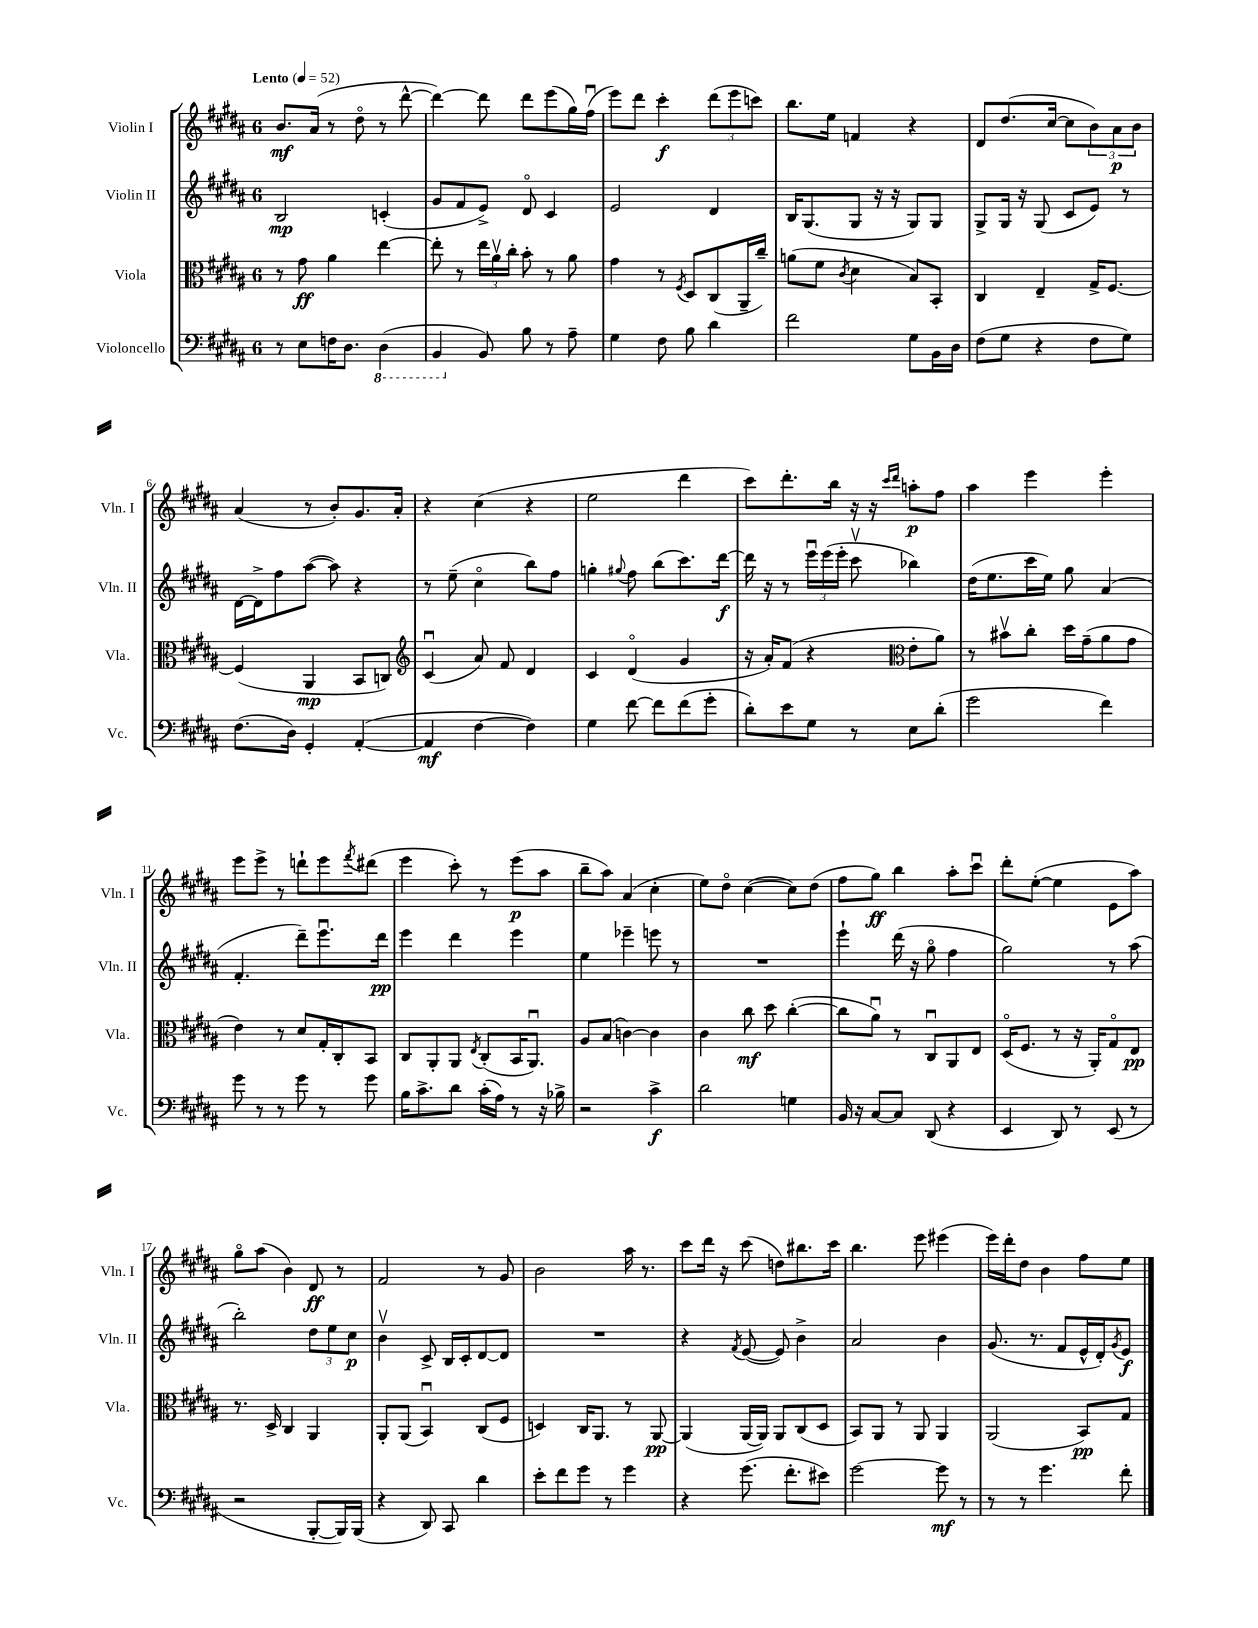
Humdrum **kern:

**kern	**dynam	**kern	**dynam	**kern	**dynam	**kern	**dynam
*part4	*part4	*part3	*part3	*part2	*part2	*part1	*part1
*staff4	*staff4	*staff3	*staff3	*staff2	*staff2	*staff1	*staff1
*I"Violoncello	*	*I"Viola	*	*I"Violin II	*	*I"Violin I	*
*I'Vc.	*	*I'Vla.	*	*I'Vln. II	*	*I'Vln. I	*
*clefF4	*	*clefC3	*	*clefG2	*	*clefG2	*
*k[f#c#g#d#a#]	*	*k[f#c#g#d#a#]	*	*k[f#c#g#d#a#]	*	*k[f#c#g#d#a#]	*
*M6/8	*	*M6/8	*	*M6/8	*	*M6/8	*
*MM52	*	*MM52	*	*MM52	*	*MM52	*
=1	=1	=1	=1	=1	=1	=1	=1
!	!	!	!	!	!	!LO:TX:a:B:t=Lento	!
8r	.	8r	.	2B/	mp	8.b/L	mf
8E\L	.	8g#\	ff	.	.	.	.
.	.	.	.	.	.	(16a#/Jk	.
16Fn\K	.	4a#\	.	.	.	8r	.
8.D#\J	.	.	.	.	.	.	.
.	.	.	.	.	.	8dd#\	.
*8ba	*	*	*	*	*	*	*
(4DD#\	.	[4ee\	.	(4cn'/	.	8r	.
.	.	.	.	.	.	[8ddd#^^\	.
=2	=2	=2	=2	=2	=2	=2	=2
4BBB/	.	8ee'\]	.	8g#/L	.	4ddd#\_)	.
.	.	8r	.	8f#/	.	.	.
*X8ba	*	*	*	*	*	*	*
8BB/)	.	24ee\LL	.	8e^/J)	.	8ddd#\]	.
.	.	24a#v\	.	.	.	.	.
.	.	24cc#'\JJ	.	.	.	.	.
8B\	.	8b'\	.	8d#/	.	8ddd#\L	.
8r	.	8r	.	4c#/	.	(8eee\	.
8A#~\	.	8a#\	.	.	.	16gg#\L)	.
.	.	.	.	.	.	(16ff#u\JJ	.
=3	=3	=3	=3	=3	=3	=3	=3
4G#\	.	4g#\	.	2e/	.	8eee\L)	.
.	.	.	.	.	.	8ddd#\J	.
8F#\	.	8r	.	.	.	4ccc#'\	f
.	.	8qF#/	.	.	.	.	.
8B\	.	8D#/L	.	.	.	.	.
4d#\	.	(8C#/	.	4d#/	.	(12ddd#\L	.
.	.	.	.	.	.	12eee\	.
.	.	16AA#~/L	.	.	.	.	.
.	.	.	.	.	.	12cccn\J)	.
.	.	16cc#~/JJ)	.	.	.	.	.
=4	=4	=4	=4	=4	=4	=4	=4
2f#\	.	(8an\L	.	16B/KL	.	8.bb\L	.
.	.	.	.	(8.G#/	.	.	.
.	.	8f#\J	.	.	.	.	.
.	.	.	.	.	.	16ee\Jk	.
.	.	8qc#/	.	.	.	.	.
.	.	4d#\	.	8G#/J	.	4fn/	.
.	.	.	.	16r	.	.	.
.	.	.	.	16r	.	.	.
8G#\L	.	8B/L)	.	8G#/L)	.	4r	.
16BB\L	.	8BB'/J	.	8G#/J	.	.	.
16D#\JJ	.	.	.	.	.	.	.
=5	=5	=5	=5	=5	=5	=5	=5
(8F#\L	.	4C#/	.	8G#^/L	.	8d#/L	.
8G#\J	.	.	.	16G#/Jk	.	(8.dd#/	.
.	.	.	.	16r	.	.	.
4r	.	4E~/	.	(8G#/	.	.	.
.	.	.	.	.	.	[16cc#/Jk	.
.	.	.	.	8c#/L	.	8cc#\L]	.
8F#\L	.	16G#^/KL	.	8e/J)	.	12b\)	.
.	.	[8.F#/J	.	.	.	.	.
.	.	.	.	.	.	12a#\	p
8G#\J)	.	.	.	8r	.	.	.
.	.	.	.	.	.	12b\J	.
!!LO:LB:g=z
=6	=6	=6	=6	=6	=6	=6	=6
(8.F#\L	.	(4F#/]	.	[16d#\LL	.	(4a#/	.
.	.	.	.	16d#^\J]	.	.	.
.	.	.	.	8ff#\	.	.	.
16D#\Jk)	.	.	.	.	.	.	.
4GG#'/	.	4AA#/	mp	([8aa#\J	.	8r	.
.	.	.	.	8aa#\])	.	8b'/L)	.
([4AA#'/	.	8BB/L	.	4r	.	8.g#/	.
.	.	8Cn/J)	.	.	.	.	.
.	.	.	.	.	.	16a#'/Jk	.
=7	=7	=7	=7	=7	=7	=7	=7
*	*	*clefG2	*	*	*	*	*
4AA#/]	mf	(4c#u/	.	8r	.	4r	.
.	.	.	.	(8ee~\	.	.	.
[4F#\	.	8a#/)	.	4cc#\	.	(4cc#\	.
.	.	8f#/	.	.	.	.	.
4F#\])	.	4d#/	.	8bb\L)	.	4r	.
.	.	.	.	8ff#\J	.	.	.
=8	=8	=8	=8	=8	=8	=8	=8
4G#\	.	4c#/	.	4ggn'\	.	2ee\	.
.	.	.	.	8qqgg#X/	.	.	.
[8f#\	.	(4d#/	.	8ff#\	.	.	.
8f#\L]	.	.	.	(8bb\L	.	.	.
(8f#\	.	4g#/	.	8.ccc#\)	.	4ddd#\	.
8g#'\J	.	.	.	.	.	.	.
.	.	.	.	[16ddd#\Jk	f	.	.
=9	=9	=9	=9	=9	=9	=9	=9
8d#'\L)	.	16r	.	16ddd#\]	.	8ccc#\L)	.
.	.	16a#'/KL)	.	16r	.	.	.
8e\	.	(8f#/J	.	8r	.	8.ddd#'\	.
8G#\J	.	4r	.	24eeeu\LL	.	.	.
.	.	.	.	(24eee\	.	.	.
.	.	.	.	.	.	16bb\Jk	.
.	.	.	.	24eee'\JJ	.	.	.
8r	.	.	.	8ccc#v\	.	16r	.
.	.	.	.	.	.	16r	.
*	*	*clefC3	*	*	*	*	*
.	.	.	.	.	.	16qqccc#/LL	.
.	.	.	.	.	.	16qqddd#/JJ	.
8E\L	.	8e'\L	.	4bb-X\)	.	8aan'\L	p
(8d#'\J	.	8a#\J)	.	.	.	8ff#\J	.
=10	=10	=10	=10	=10	=10	=10	=10
2g#\	.	8r	.	(16dd#\KL	.	4aa#\	.
.	.	.	.	8.ee\	.	.	.
.	.	8b#Xv\L	.	.	.	.	.
.	.	8cc#'\J	.	16ccc#\L	.	4eee\	.
.	.	.	.	16ee\JJ)	.	.	.
.	.	16dd#\LL	.	8gg#\	.	.	.
.	.	(16g#~\J	.	.	.	.	.
4f#\)	.	8a#\	.	(4a#/	.	4eee'\	.
.	.	8g#\J	.	.	.	.	.
!!LO:LB:g=z
=11	=11	=11	=11	=11	=11	=11	=11
8g#\	.	4e\)	.	4.f#'/	.	8eee\L	.
8r	.	.	.	.	.	8eee^\J	.
8r	.	8r	.	.	.	8r	.
8g#\	.	8d#/L	.	8ddd#~\L)	.	8dddn`\L	.
8r	.	16G#'/L	.	8.eeeu\	.	8eee\	.
.	.	16C#'/J	.	.	.	.	.
.	.	.	.	.	.	8qfff#/	.
8g#\	.	8BB/J	.	.	.	(8ddd#X\J	.
.	.	.	.	16ddd#\Jk	pp	.	.
=12	=12	=12	=12	=12	=12	=12	=12
16B\KL	.	8C#/L	.	4eee\	.	4eee\	.
8.c#^\	.	.	.	.	.	.	.
.	.	8AA#'/	.	.	.	.	.
8d#\J	.	8AA#/J	.	4ddd#\	.	8ccc#'\)	.
.	.	8qE/	.	.	.	.	.
(16c#'\LL	.	(8C#'/L	.	.	.	8r	.
16A#\JJ)	.	.	.	.	.	.	.
8r	.	16BB/K	.	4eee\	.	(8eee\L	p
.	.	8.AA#u/J)	.	.	.	.	.
16r	.	.	.	.	.	8aa#\J	.
16B-X^\	.	.	.	.	.	.	.
=13	=13	=13	=13	=13	=13	=13	=13
2r	.	8A#/L	.	4ee\	.	8bb~\L	.
.	.	(8B/J	.	.	.	8aa#\J)	.
.	.	[4cn\)	.	4eee-X~\	.	(4a#/	.
4c#^\	f	4c\]	.	8eeen\	.	4cc#'\	.
.	.	.	.	8r	.	.	.
=14	=14	=14	=14	=14	=14	=14	=14
2d#\	.	4c#\	.	2.r	.	8ee\L)	.
.	.	.	.	.	.	8dd#\J	.
.	.	8cc#\	mf	.	.	([4cc#\	.
.	.	8dd#\	.	.	.	.	.
4Gn\	.	([4cc#'\	.	.	.	8cc#\L])	.
.	.	.	.	.	.	(8dd#\J	.
=15	=15	=15	=15	=15	=15	=15	=15
16BB/	.	8cc#\L]	.	4eee`\	.	8ff#\L	.
16r	.	.	.	.	.	.	.
[8C#/L	.	8a#u\J)	.	.	.	8gg#\J)	ff
8C#/J]	.	8r	.	(16ddd#\	.	4bb\	.
.	.	.	.	16r	.	.	.
(8DD#/	.	8C#u/L	.	8gg#\	.	.	.
4r	.	8AA#/	.	4ff#\	.	8aa#'\L	.
.	.	8E/J	.	.	.	8ccc#u\J	.
=16	=16	=16	=16	=16	=16	=16	=16
4EE/	.	(16D#/KL	.	2gg#\)	.	8ddd#'\L	.
.	.	8.F#/J	.	.	.	.	.
.	.	.	.	.	.	([8ee'\J	.
8DD#/)	.	8r	.	.	.	4ee\]	.
8r	.	16r	.	.	.	.	.
.	.	16AA#'/KL)	.	.	.	.	.
(8EE/	.	8G#/	.	8r	.	8e\L	.
8r	.	8E/J	pp	(8aa#\	.	8aa#\J)	.
!!LO:LB:g=z
=17	=17	=17	=17	=17	=17	=17	=17
2r	.	8.r	.	2bb'\)	.	8gg#\L	.
.	.	.	.	.	.	(8aa#\J	.
.	.	16D#^/	.	.	.	.	.
.	.	4C#/	.	.	.	4b\)	.
[8BBB'/L	.	4AA#/	.	12dd#\L	.	8d#/	ff
.	.	.	.	12ee\	.	.	.
16BBB/L])	.	.	.	.	.	8r	.
.	.	.	.	12cc#\J	p	.	.
(16BBB/JJ	.	.	.	.	.	.	.
=18	=18	=18	=18	=18	=18	=18	=18
4r	.	8AA#'/L	.	4bv\	.	2f#/	.
.	.	(8AA#/J	.	.	.	.	.
8DD#/)	.	4BBu/)	.	8c#^/	.	.	.
8CC#/	.	.	.	16B/LL	.	.	.
.	.	.	.	16c#'/J	.	.	.
4d#\	.	(8C#/L	.	[8d#/	.	8r	.
.	.	8F#/J	.	8d#/J]	.	8g#/	.
=19	=19	=19	=19	=19	=19	=19	=19
8e'\L	.	4Dn/)	.	2.r	.	2b\	.
8f#\	.	.	.	.	.	.	.
8g#\J	.	16C#/KL	.	.	.	.	.
.	.	8.AA#/J	.	.	.	.	.
8r	.	.	.	.	.	.	.
4g#\	.	8r	.	.	.	16aa#\	.
.	.	.	.	.	.	8.r	.
.	.	[8AA#/	pp	.	.	.	.
=20	=20	=20	=20	=20	=20	=20	=20
4r	.	(4AA#/]	.	4r	.	8ccc#\L	.
.	.	.	.	.	.	16ddd#\Jk	.
.	.	.	.	.	.	16r	.
.	.	.	.	8qf#/	.	.	.
(8.g#\	.	[16AA#/LL	.	([8e/	.	(8ccc#\	.
.	.	16AA#/JJ])	.	.	.	.	.
.	.	8AA#/L	.	8e/])	.	8ddn\L)	.
8.f#'\L	.	.	.	.	.	.	.
.	.	(8C#/	.	4b^\	.	8.bb#X\	.
8e#X\J)	.	8D#/J	.	.	.	.	.
.	.	.	.	.	.	16ccc#\Jk	.
=21	=21	=21	=21	=21	=21	=21	=21
[2g#\	.	8BB/L)	.	2a#/	.	4.bb\	.
.	.	8AA#/J	.	.	.	.	.
.	.	8r	.	.	.	.	.
.	.	8AA#/	.	.	.	8eee\	.
8g#\]	mf	4AA#/	.	4b\	.	(4eee#X\	.
8r	.	.	.	.	.	.	.
=22	=22	=22	=22	=22	=22	=22	=22
8r	.	(2AA#/	.	(8.g#/	.	16eee\LL)	.
.	.	.	.	.	.	16ddd#'\J	.
8r	.	.	.	.	.	8dd#\J	.
.	.	.	.	8.r	.	.	.
4.g#\	.	.	.	.	.	4b\	.
.	.	.	.	8f#/L	.	.	.
.	.	8BB/L)	pp	16e^^/L	.	8ff#\L	.
.	.	.	.	16d#'/J)	.	.	.
.	.	.	.	8qg#/	.	.	.
8f#'\	.	8G#/J	.	8e/J	f	8ee\J	.
==	==	==	==	==	==	==	==
*-	*-	*-	*-	*-	*-	*-	*-
